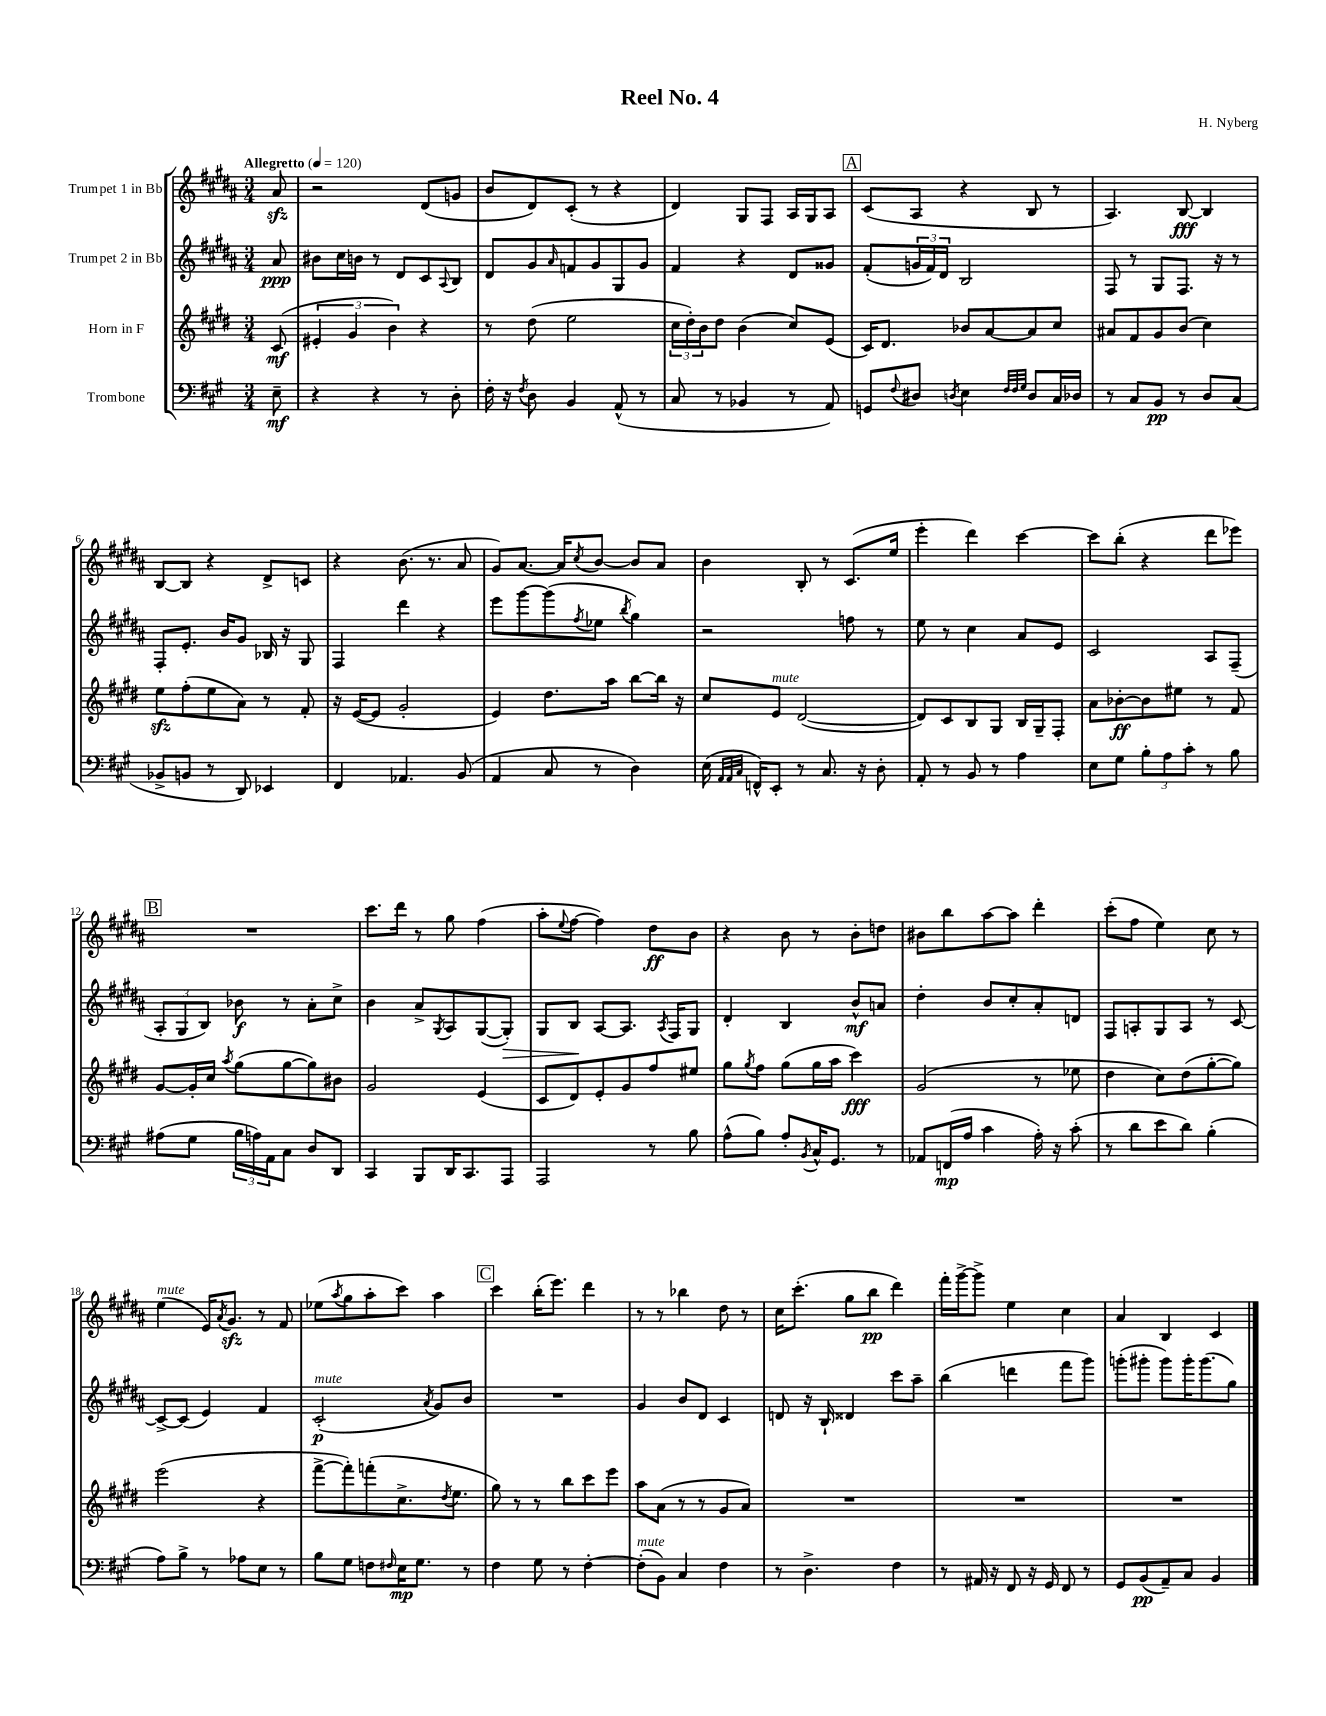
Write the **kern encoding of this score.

**kern	**kern	**kern	**kern
*staff4	*staff3	*staff2	*staff1
*clefF4	*clefG2	*clefG2	*clefG2
*k[f#c#g#]	*k[f#c#g#d#]	*k[f#c#g#d#a#]	*k[f#c#g#d#a#]
*M3/4	*M3/4	*M3/4	*M3/4
*MM120	*MM120	*MM120	*MM120
8E~\	(8c#/	8a#/	8a#/
=	=	=	=
4r	6e#'/	8b#\L	2r
.	.	16cc#\L	.
.	6g#/	.	.
.	.	16b\JJ	.
4r	.	8r	.
.	6b\)	.	.
.	.	8d#/L	.
8r	4r	8c#/	(8d#/L
.	.	8qqA#/	.
8D'\	.	8B/J	8g/J
=	=	=	=
16F#'\	8r	8d#/L	8b/L
16r	.	.	.
8qF#/	.	.	.
8D\	(8dd#\	8g#/	8d#/)
.	.	16qqa#/	.
4BB/	2ee\	8f/	(8c#'/J
.	.	8g#/	8r
(8AA^^/	.	8G#/	4r
8r	.	8g#/J	.
=	=	=	=
8C#/	24cc#\LL	4f#/	4d#/)
.	24dd#'\)	.	.
.	24b\J	.	.
8r	8dd#\J	.	.
4BB-/	(4b\	4r	8G#/L
.	.	.	8F#/J
8r	8cc#/L)	8d#/L	16A#/LL
.	.	.	16G#/J
8AA/)	(8e/J	8g##/J	8A#/J
=	=	=	=
8GG/L	16c#/LK)	(8f#'/L	(8c#/L
.	8.d#/J	.	.
8qqF#/	.	.	.
8D#/J	.	24g/L	8A#/J
.	.	24f#/)	.
.	.	24d#/JJ	.
8qD/	.	.	.
4E\	8b-/L	2B/	4r
.	[8a/	.	.
32qqF#/LLL	.	.	.
32qqF#/	.	.	.
32qqG#/JJJ	.	.	.
8D/L	8a/]	.	8B/
16C#/L	8cc#/J	.	8r
16D-/JJ	.	.	.
=	=	=	=
8r	8a#/L	8F#/	4.A#/)
8C#/L	8f#/	8r	.
8BB/J	8g#/	8G#/L	.
8r	(8b/J	8.F#/J	[8B/
8D/L	4cc#\)	.	4B/]
.	.	16r	.
(8C#/J	.	8r	.
=	=	=	=
8BB-^/L	8ee\L	8F#'/L	[8B/L
8BB/J	(8ff#'\	8.e'/J	8B/]J
8r	8ee\	.	4r
.	.	16b/LK	.
8DD/)	8a\J)	8g#/J	.
4EE-/	8r	16B-/	8d#^/L
.	.	16r	.
.	8f#'/	8G#/	8c/J
=	=	=	=
4FF#/	16r	4F#/	4r
.	([16e/LK	.	.
.	8e/]J	.	.
4.AA-/	2g#'/	4ddd#\	(8.b\
.	.	.	8.r
.	.	4r	.
(8BB/	.	.	8a#/
=	=	=	=
4AA/	4e/)	8eee\L	8g#/L)
.	.	[8ggg#\	[8.a#/J
8C#/	8.dd#\L	(8ggg#\]	.
.	.	.	16a#/]LK
.	.	8qff#/	8qcc#/
8r	.	8ee-\J	[8b/J
.	16aa\Jk	.	.
.	.	8qbb/	.
4D\)	[8bb\L	4gg#\)	8b/]L
.	16bb\]Jk	.	8a#/J
.	16r	.	.
=	=	=	=
(16E\	8cc#/L	2r	4b\
32qqAA/LLL	.	.	.
32qqAA/	.	.	.
32qqC#/JJJ	.	.	.
16FF^^/LK)	.	.	.
8EE'/J	8e/J	.	.
8r	([2d#/	.	8B'/
8.C#/	.	.	8r
.	.	8ff\	(8.c#/L
16r	.	.	.
8D'\	.	8r	.
.	.	.	16ee/Jk
=	=	=	=
8AA'/	8d#/]L)	8ee\	4eee'\
8r	8c#/	8r	.
8BB/	8B/	4cc#\	4ddd#\)
8r	8G#/J	.	.
4A\	16B/LL	8a#/L	[4ccc#\
.	16G#~/J	.	.
.	8F#'/J	8e/J	.
=	=	=	=
8E\L	8a\L	2c#/	8ccc#\]L
8G#\J	[8b-'\	.	(8bb'\J
12B'\L	8b-\]	.	4r
12A\	.	.	.
.	8ee#\J	.	.
12c#'\J	.	.	.
8r	8r	8A#/L	8ddd#\L
8B\	8f#/	(8F#~/J	8eee-\J)
=	=	=	=
(8A#\L	[8g#/L	12A#'/L	2.r
.	.	12G#/	.
8G#\J	16g#'/]L	.	.
.	.	12B/J)	.
.	16cc#/JJ	.	.
.	8qaa/	.	.
24B\LL	(8gg#\L	8b-\	.
24A\)	.	.	.
24AA\J	.	.	.
8C#\J	[8gg#\	8r	.
8D/L	8gg#\])	8a#'\L	.
8DD/J	8b#\J	8cc#^\J	.
=	=	=	=
4CC#/	2g#/	4b\	8.ccc#\L
.	.	.	16ddd#\Jk
8BBB/L	.	8a#^/L	8r
.	.	8qG#/	.
16DD/K	.	8A#/	8gg#\
8.CC#/	.	.	.
.	(4e/	([8G#/	(4ff#\
8AAA/J	.	8G#'/]J)	.
=	=	=	=
2AAA/	8c#/L	8G#/L	8aa#'\L
.	.	.	8qqee/
.	8d#/)	8B/J	[8ff#\J
.	8e'/	[8A#/L	4ff#\])
.	8g#/	8.A#/]J	.
8r	8ff#/	.	8dd#\L
.	.	8qA#/	.
.	.	16F#/LK	.
8B\	8ee#/J	8G#/J	8b\J
=	=	=	=
(8A^^\L	8gg#\L	4d#'/	4r
.	8qgg#/	.	.
8B\J)	8ff#\J	.	.
8A'/L	(8gg#\L	4B/	8b\
8qBB/	.	.	.
16C#^^/K	16gg#\L	.	8r
8.GG#/J	16aa\JJ	.	.
.	4ccc#\)	8b^^/L	8b'\L
8r	.	8a/J	8dd\J
=	=	=	=
8AA-/L	(2g#/	4dd#'\	8b#\L
(16FF/L	.	.	8bb\
16A/JJ	.	.	.
4c#\	.	8b/L	[8aa#\
.	.	8cc#'/	8aa#\]J
16A'\)	8r	8a#'/	4ddd#'\
16r	.	.	.
(8c#'\	8ee-\	8d/J	.
=	=	=	=
8r	4dd#\	8F#/L	(8ccc#'\L
8d\L	.	8A'/	8ff#\J
8e\	8cc#\L)	8G#/	4ee\)
8d\J)	(8dd#\	8A/J	.
(4B'\	[8gg#'\	8r	8cc#\
.	8gg#\]J)	[8c#/	8r
=	=	=	=
8A\L)	(2eee\	8c#^/_L	(4ee\
8B^\J	.	(8c#/]J	.
8r	.	4e/)	16e/LK)
.	.	.	8qa#/
.	.	.	8.g#/J
8A-\L	.	.	.
8E\J	4r	4f#/	8r
8r	.	.	8f#/
=	=	=	=
8B\L	[8fff#^\L	(2c#'/	(8ee-\L
.	.	.	8qaa#/
8G#\J	8fff#'\])	.	8gg#\
8F\L	(8fff'\	.	8aa#'\
16qqF#/	.	.	.
16E\K	8.cc#^\	.	8ccc#\J)
8.G#\J	.	.	.
.	.	8qa#/	.
.	.	8g#/L)	4aa#\
.	8qdd#/	.	.
.	8.ee\J	.	.
8r	.	8b/J	.
=	=	=	=
4F#\	8gg#\)	2.r	4ccc#\
.	8r	.	.
8G#\	8r	.	(16bb'\LK
.	.	.	8.eee\J)
8r	8bb\L	.	.
[4F#'\	8ccc#\	.	4ddd#\
.	8eee\J	.	.
=	=	=	=
(8F#'\]L	8aa\L	4g#/	8r
8BB\J)	(8a\J	.	8r
4C#/	8r	8b/L	4bb-\
.	8r	8d#/J	.
4F#\	8g#/L	4c#/	8dd#\
.	8a/J)	.	8r
=	=	=	=
8r	2.r	8d/	16cc#\LK
.	.	.	(8.ccc#'\J
4.D^\	.	16r	.
.	.	16B`/	.
.	.	4d##/	8gg#\L
.	.	.	8bb\J
4F#\	.	8ccc#\L	4ddd#\)
.	.	8aa#~\J	.
=	=	=	=
8r	2.r	(4bb\	16fff#'\LL
.	.	.	[16ggg#^\J
16AA#/	.	.	8ggg#^\]J
16r	.	.	.
8FF#/	.	4ddd\	4ee\
16r	.	.	.
16GG#/	.	.	.
8FF#/	.	8fff#\L	4cc#\
8r	.	8ggg#\J)	.
=	=	=	=
8GG#/L	2.r	(8ggg'\L	4a#/
(8BB/	.	8ggg#'\J	.
8AA~/)	.	8ggg#\L)	4B/
8C#/J	.	16ggg#'\K	.
.	.	(8.ggg#\	.
4BB/	.	.	4c#/
.	.	8gg#\J)	.
==	==	==	==
*-	*-	*-	*-
